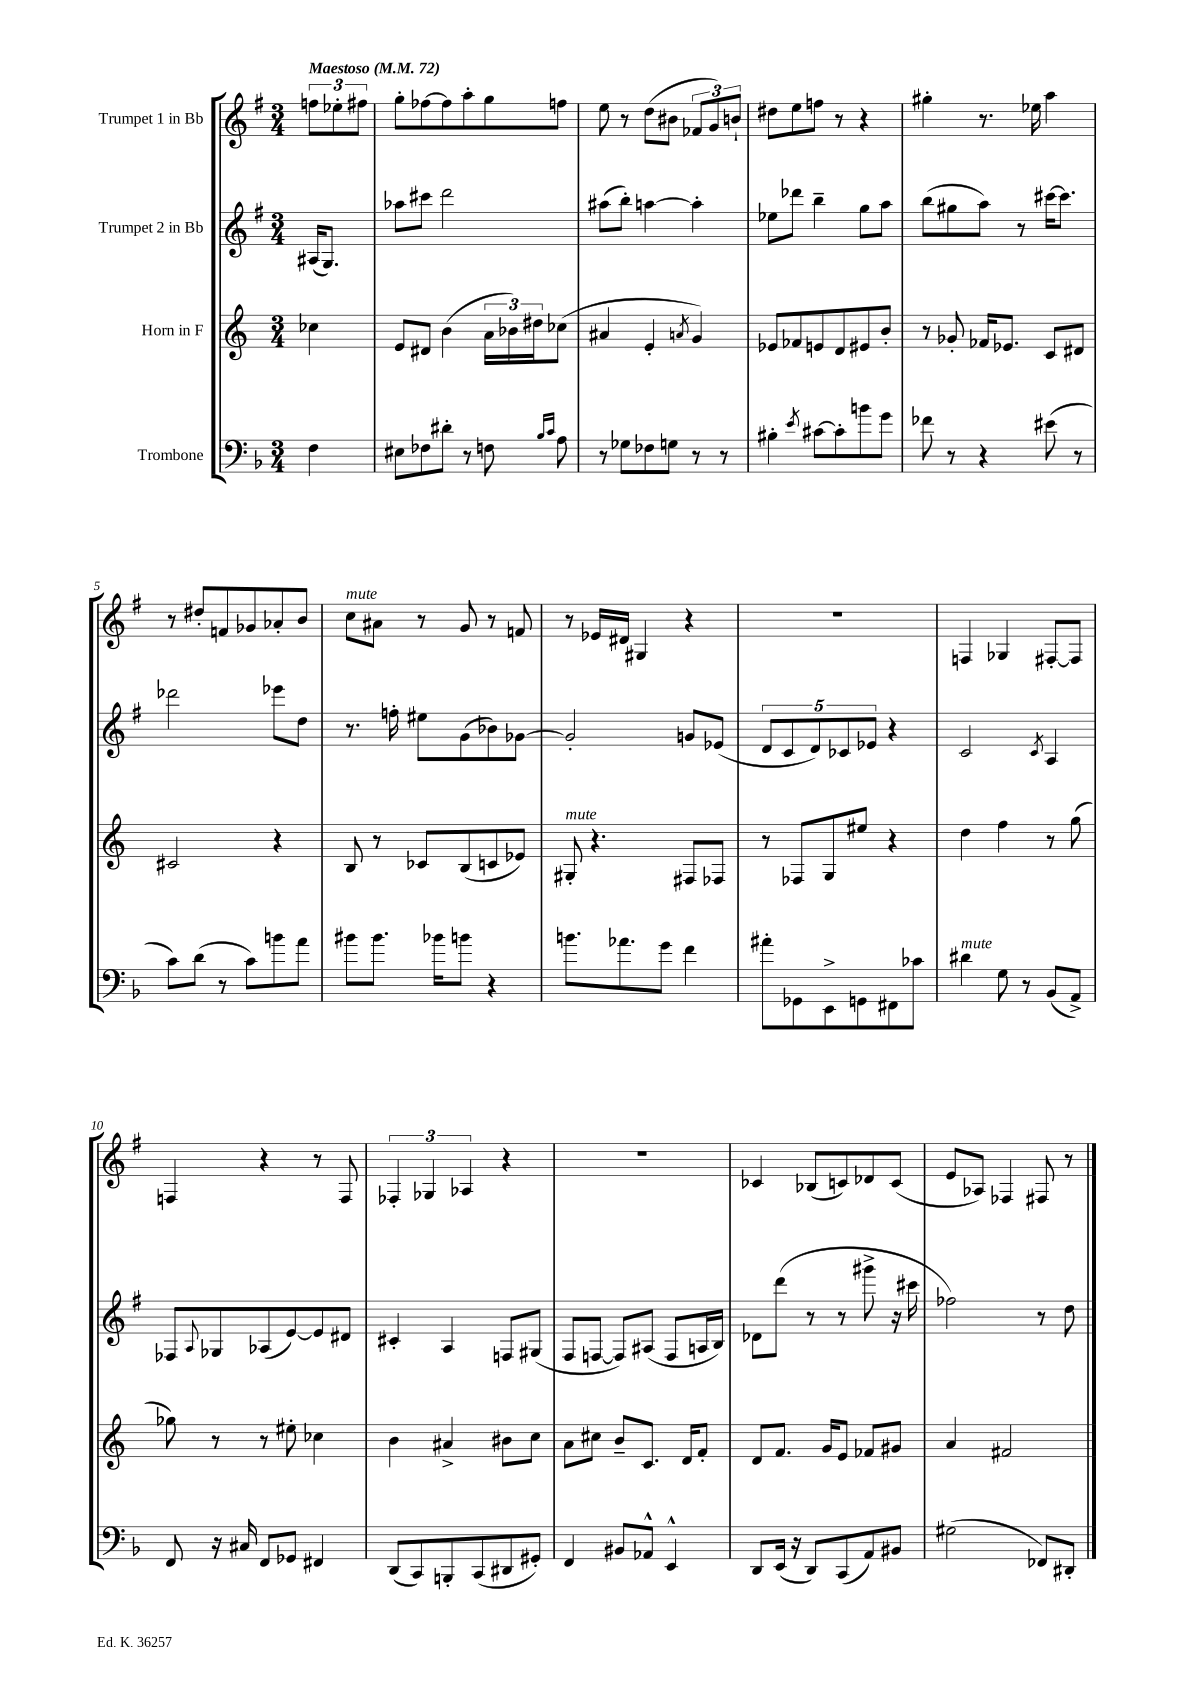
<<
\new StaffGroup <<
\new Staff = "s0" \with { instrumentName = "Trumpet 1 in Bb" } {
    \clef treble \key g \major \numericTimeSignature \time 3/4 \partial 4 \tempo "Maestoso" 4 = 72
    \tuplet 3/2 { f''8 ees''8-. fis''8 } |
    g''8-. fes''8~ fes''8 a''8-. g''8 f''8 |
    e''8 r8 d''8( bis'8 \tuplet 3/2 { fes'8 g'8) b'8-! } |
    dis''8 e''8 f''8 r8 r4 |
    gis''4-. r8. ees''16 a''4 |
    r8 dis''8-. f'8 ges'8 aes'8-. b'8 |
    c''8^\markup { \italic "mute" } ais'8 r8 g'8 r8 f'8 |
    r8 ees'16 dis'16 gis4 r4 |
    R2. |
    f4 ges4 fis8~-. fis8 |
    f4 r4 r8 f8 |
    \tuplet 3/2 { fes4-. ges4 aes4 } r4 |
    R2. |
    ces'4 bes8( c'8) des'8 c'8( |
    e'8 aes8) fes4 fis8 r8 \bar "|." |
}
\new Staff = "s1" \with { instrumentName = "Trumpet 2 in Bb" } {
    \clef treble \key g \major \numericTimeSignature \time 3/4 \partial 4
    ais16( g8.) |
    aes''8 cis'''8 d'''2 |
    ais''8( b''8-.) a''4~ a''4-. |
    ees''8 des'''8 b''4-- g''8 a''8 |
    b''8( gis''8 a''8) r8 cis'''16~ cis'''8. |
    des'''2 ees'''8 d''8 |
    r8. f''16-. eis''8 g'8( bes'8) ges'8~ |
    ges'2-. g'8 ees'8( |
    \tuplet 5/4 { d'8 c'8 d'8) ces'8 ees'8 } r4 |
    c'2 \acciaccatura { c'8 } a4 |
    fes8 \appoggiatura { a8 } ges8 aes8( e'8~) e'8 dis'8 |
    cis'4-. a4 f8 gis8( |
    fis8 f8~ f8) ais8( f8 a16 b16) |
    des'8 d'''8( r8 r8 gis'''8-> r16 cis'''16 |
    fes''2) r8 d''8 \bar "|." |
}
\new Staff = "s2" \with { instrumentName = "Horn in F" } {
    \clef treble \key c \major \numericTimeSignature \time 3/4 \partial 4
    ces''4 |
    e'8 dis'8 b'4( \tuplet 3/2 { a'16 bes'16) dis''16 } ces''8( |
    ais'4 e'4-. \acciaccatura { a'8 } g'4) |
    ees'8 fes'8 e'8 d'8 eis'8 b'8-. |
    r8 ges'8-. fes'16 ees'8. c'8 dis'8 |
    cis'2 r4 |
    b8 r8 ces'8 b8( c'8 ees'8) |
    gis8-.^\markup { \italic "mute" } r4. fis8 fes8 |
    r8 fes8 g8 eis''8 r4 |
    d''4 f''4 r8 g''8( |
    ges''8) r8 r8 eis''8-. ces''4 |
    b'4 ais'4-> bis'8 c''8 |
    a'8 cis''8 b'8-- c'8. d'16 f'8-. |
    d'8 f'8. g'16 e'8 fes'8 gis'8 |
    a'4 fis'2 \bar "|." |
}
\new Staff = "s3" \with { instrumentName = "Trombone" } {
    \clef bass \key f \major \numericTimeSignature \time 3/4 \partial 4
    f4 |
    eis8 fes8 dis'8-. r8 f8 \grace { bes16 c'16 } a8 |
    r8 ges8 fes8 g8 r8 r8 |
    bis4-. \acciaccatura { e'8 } cis'8~ cis'8-. b'8 g'8 |
    fes'8 r8 r4 eis'8( r8 |
    c'8) d'8( r8 c'8) b'8 a'8 |
    bis'8 bis'8. bes'16 b'8 r4 |
    b'8. aes'8. g'8 f'4 |
    ais'8-. ges,8 e,8-> g,8 fis,8 ces'8 |
    dis'4^\markup { \italic "mute" } g8 r8 bes,8( a,8->) |
    f,8 r16 cis16 f,8 ges,8 fis,4 |
    d,8( c,8) b,,8-. c,8( dis,8 gis,8-.) |
    f,4 bis,8 aes,8-^ e,4-^ |
    d,8 e,16( r16 d,8) c,8( a,8) bis,8 |
    gis2( fes,8) dis,8-. \bar "|." |
}
>>
>>
